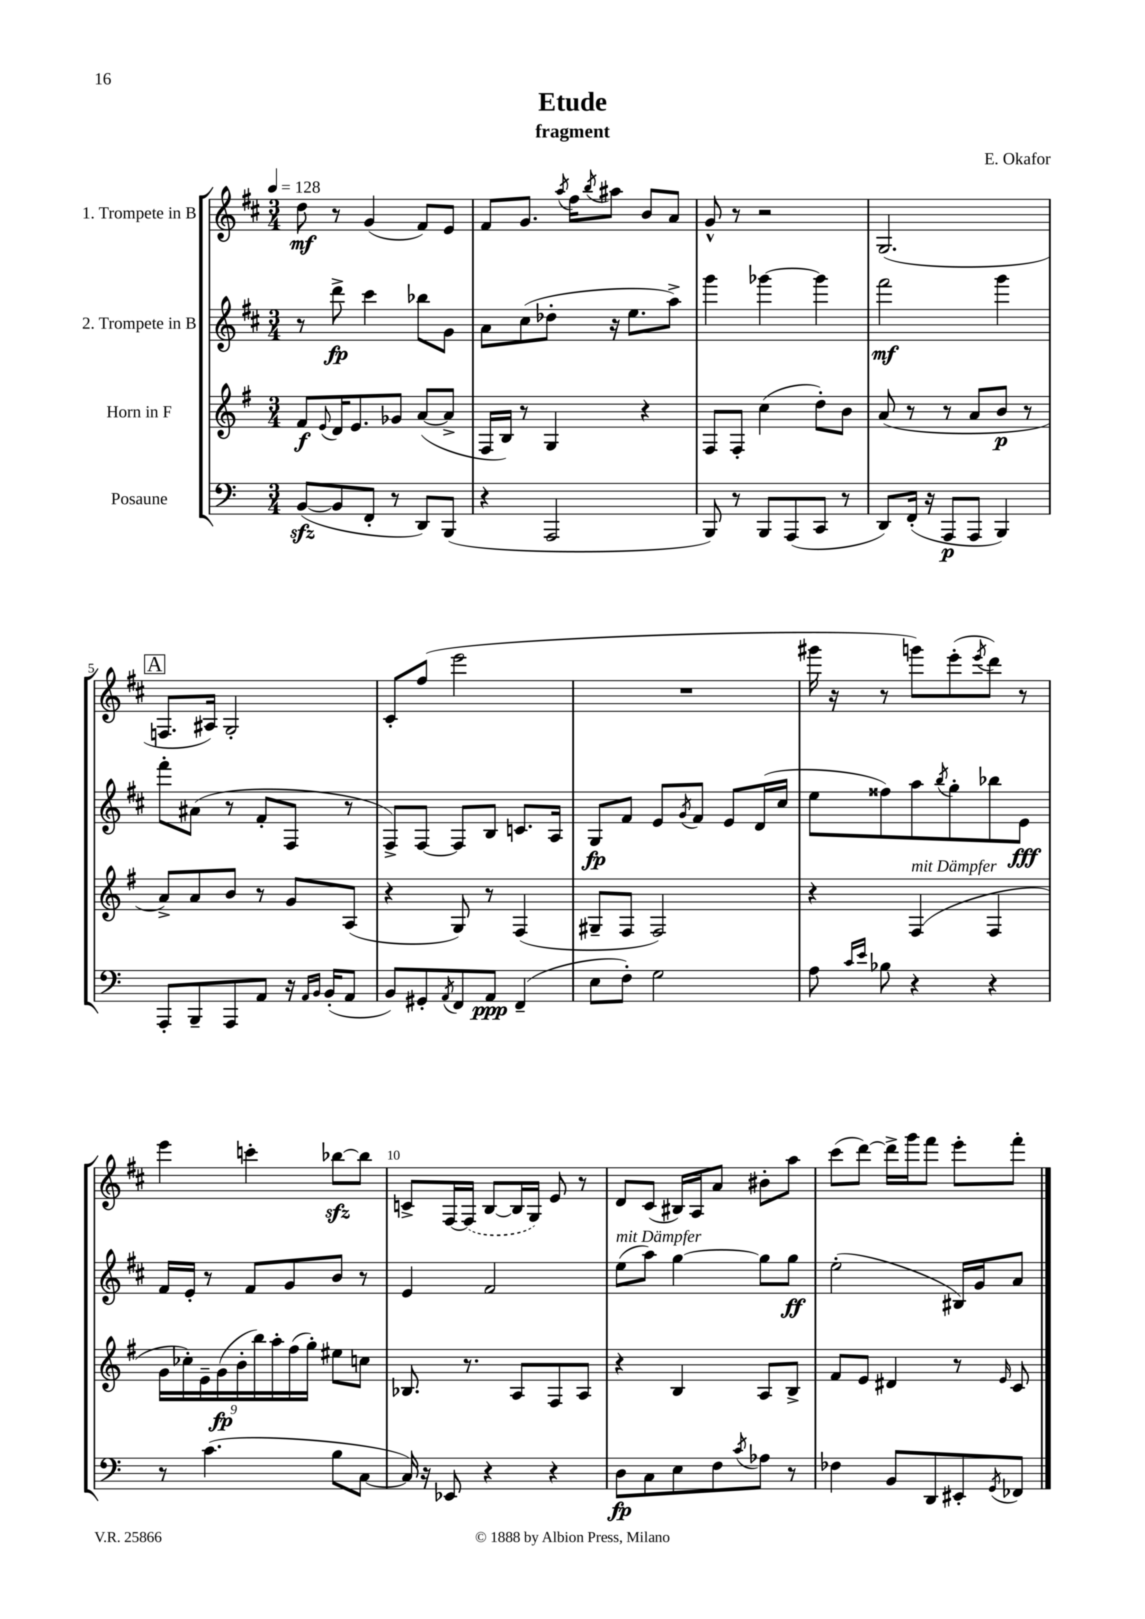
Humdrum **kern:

**kern	**dynam	**kern	**dynam	**kern	**dynam	**kern	**dynam
*part4	*part4	*part3	*part3	*part2	*part2	*part1	*part1
*staff4	*staff4	*staff3	*staff3	*staff2	*staff2	*staff1	*staff1
*I"Posaune	*	*I"Horn in F	*	*I"2. Trompete in B	*	*I"1. Trompete in B	*
*clefF4	*	*clefG2	*	*clefG2	*	*clefG2	*
*k[]	*	*k[f#]	*	*k[f#c#]	*	*k[f#c#]	*
*M3/4	*	*M3/4	*	*M3/4	*	*M3/4	*
*MM128	*	*MM128	*	*MM128	*	*MM128	*
=1	=1	=1	=1	=1	=1	=1	=1
([8BBzz/L	.	8f#/L	f	8r	.	8dd\	mf
.	.	8qqe/	.	.	.	.	.
8BB/]	.	16d/K	.	8ddd^\	fp	8r	.
.	.	8.e/	.	.	.	.	.
8FF'/J	.	.	.	4ccc#\	.	(4g/	.
8r	.	8g-X/J	.	.	.	.	.
8DD/L)	.	([8a/L	.	8bb-X\L	.	8f#/L)	.
(8BBB/J	.	8a^/J]	.	8g\J	.	8e/J	.
=2	=2	=2	=2	=2	=2	=2	=2
4r	.	16F#/LL	.	8a\L	.	8f#/L	.
.	.	16B/JJ)	.	.	.	.	.
.	.	8r	.	(8cc#\	.	8.g/J	.
2AAA/	.	4G/	.	8dd-X'\J	.	.	.
.	.	.	.	.	.	8qaa/	.
.	.	.	.	.	.	16ff#\KL	.
.	.	.	.	.	.	8qbb/	.
.	.	.	.	16r	.	8aa#X\J	.
.	.	.	.	8.ee\L	.	.	.
.	.	4r	.	.	.	8b/L	.
.	.	.	.	8aa^\J)	.	8a/J	.
=3	=3	=3	=3	=3	=3	=3	=3
8BBB/)	.	8F#/L	.	4ggg\	.	8g^^/	.
8r	.	8F#'/J	.	.	.	8r	.
8BBB/L	.	(4cc\	.	[4ggg-X\	.	2r	.
(8AAA/	.	.	.	.	.	.	.
8CC/J	.	8dd'\L)	.	4ggg-\]	.	.	.
8r	.	8b\J	.	.	.	.	.
=4	=4	=4	=4	=4	=4	=4	=4
8DD/L)	.	(8a/	.	2fff#\	mf	(2.G/	.
(16FF'/Jk	.	8r	.	.	.	.	.
16r	.	.	.	.	.	.	.
8AAA/L	p	8r	.	.	.	.	.
8AAA/J	.	8a/L	.	.	.	.	.
4BBB/)	.	8b/J	p	4ggg\	.	.	.
.	.	8r	.	.	.	.	.
!!LO:LB:g=z
!!LO:REH:place=s1:t=A
=5	=5	=5	=5	=5	=5	=5	=5
8AAA'/L	.	8a^/L)	.	8fff#'\L	.	8.Fn/L	.
8BBB~/	.	8a/	.	(8a#X\J	.	.	.
.	.	.	.	.	.	16A#X/Jk)	.
8AAA/	.	8b/J	.	8r	.	2G'/	.
8AA/J	.	8r	.	8f#'/L	.	.	.
16r	.	8g/L	.	8F#/J	.	.	.
16qqAA/LL	.	.	.	.	.	.	.
16qqBB/JJ	.	.	.	.	.	.	.
(16BB'/KL	.	.	.	.	.	.	.
8AA/J	.	(8A/J	.	8r	.	.	.
=6	=6	=6	=6	=6	=6	=6	=6
8BB/L)	.	4r	.	8F#^/L)	.	8c#'/L	.
8GG#X'/	.	.	.	[8F#/J	.	(8ff#/J	.
8qAA/	.	.	.	.	.	.	.
8FF/	.	8G/)	.	8F#/L]	.	2eee\	.
8AA/J	ppp	8r	.	8B/J	.	.	.
(4FF~/	.	(4F#/	.	8.cn/L	.	.	.
.	.	.	.	16A/Jk	.	.	.
=7	=7	=7	=7	=7	=7	=7	=7
8E\L	.	8G#X~/L	.	8G/L	fp	2.r	.
8F'\J)	.	8F#/J	.	8f#/J	.	.	.
2G\	.	2F#/)	.	8e/L	.	.	.
.	.	.	.	8qg/	.	.	.
.	.	.	.	8f#/J	.	.	.
.	.	.	.	8e/L	.	.	.
.	.	.	.	(16d/L	.	.	.
.	.	.	.	16cc#/JJ	.	.	.
=8	=8	=8	=8	=8	=8	=8	=8
8A\	.	4r	.	8ee\L	.	16ggg#X\	.
.	.	.	.	.	.	16r	.
16qqc/LL	.	.	.	.	.	.	.
16qqe/JJ	.	.	.	.	.	.	.
8B-X\	.	.	.	8ff##X\)	.	8r	.
!	!	!LO:TX:a:i:t=mit Dämpfer	!	!	!	!	!
4r	.	(4F#/	.	8aa\	.	8gggn\L)	.
.	.	.	.	8qbb/	.	.	.
.	.	.	.	8gg'\	.	(8eee'\	.
.	.	.	.	.	.	8qeee/	.
4r	.	4F#/	.	8bb-X\	.	8ddd\J)	.
.	.	.	.	8e\J	fff	8r	.
!!LO:LB:g=z
=9	=9	=9	=9	=9	=9	=9	=9
8r	.	18g\LL	.	16f#/LL	.	4eee\	.
.	.	18cc-X'\)	.	.	.	.	.
.	.	.	.	16e'/JJ	.	.	.
.	.	18e~\	.	.	.	.	.
(4.c\	.	.	.	8r	.	.	.
.	.	(18g\	fp	.	.	.	.
.	.	18b'\	.	.	.	.	.
.	.	.	.	8f#/L	.	4cccn'\	.
.	.	18bb\)	.	.	.	.	.
.	.	18aa'\	.	.	.	.	.
.	.	.	.	8g/	.	.	.
.	.	(18ff#\	.	.	.	.	.
.	.	18gg'\JJ)	.	.	.	.	.
8B\L	.	8ee#X\L	.	8b/J	.	[8bb-Xzz\L	.
[8C\J	.	8ccn\J	.	8r	.	8bb-\J]	.
=10	=10	=10	=10	=10	=10	=10	=10
16C/])	.	8.B-X/	.	4e/	.	8cn^/L	.
16r	.	.	.	.	.	.	.
8EE-X/	.	.	.	.	.	[16F#/L	.
.	.	8.r	.	.	.	(16F#/JJ]	.
4r	.	.	.	2f#/	.	[8B/L	.
.	.	8A/L	.	.	.	16B/L]	.
.	.	.	.	.	.	16G/JJ)	.
4r	.	8F#/	.	.	.	8e/	.
.	.	8A/J	.	.	.	8r	.
=11	=11	=11	=11	=11	=11	=11	=11
!	!	!	!	!LO:TX:a:i:t=mit Dämpfer	!	!	!
8D\L	fp	4r	.	(8ee\L	.	8d/L	.
8C\	.	.	.	8aa\J)	.	(8c#/J	.
8E\	.	4B/	.	[4gg\	.	16B#X/LL)	.
.	.	.	.	.	.	16A/J	.
8F\	.	.	.	.	.	8a/J	.
8qc/	.	.	.	.	.	.	.
8A-X\J	.	8A/L	.	8gg\L]	.	8b#X'\L	.
8r	.	8B^/J	.	8gg\J	ff	8aa\J	.
=12	=12	=12	=12	=12	=12	=12	=12
4F-X\	.	8f#/L	.	(2ee'\	.	(8ccc#\L	.
.	.	8e/J	.	.	.	[8ddd\J)	.
8BB/L	.	4d#X/	.	.	.	16ddd^\LL]	.
.	.	.	.	.	.	16ggg\J	.
8DD/	.	.	.	.	.	8fff#\J	.
8EE#X'/	.	8r	.	16B#X/LL)	.	8eee'\L	.
.	.	.	.	16g/J	.	.	.
8qGG/	.	16qqe/	.	.	.	.	.
8FF-X/J	.	8c/	.	8a/J	.	8fff#'\J	.
==	==	==	==	==	==	==	==
*-	*-	*-	*-	*-	*-	*-	*-
